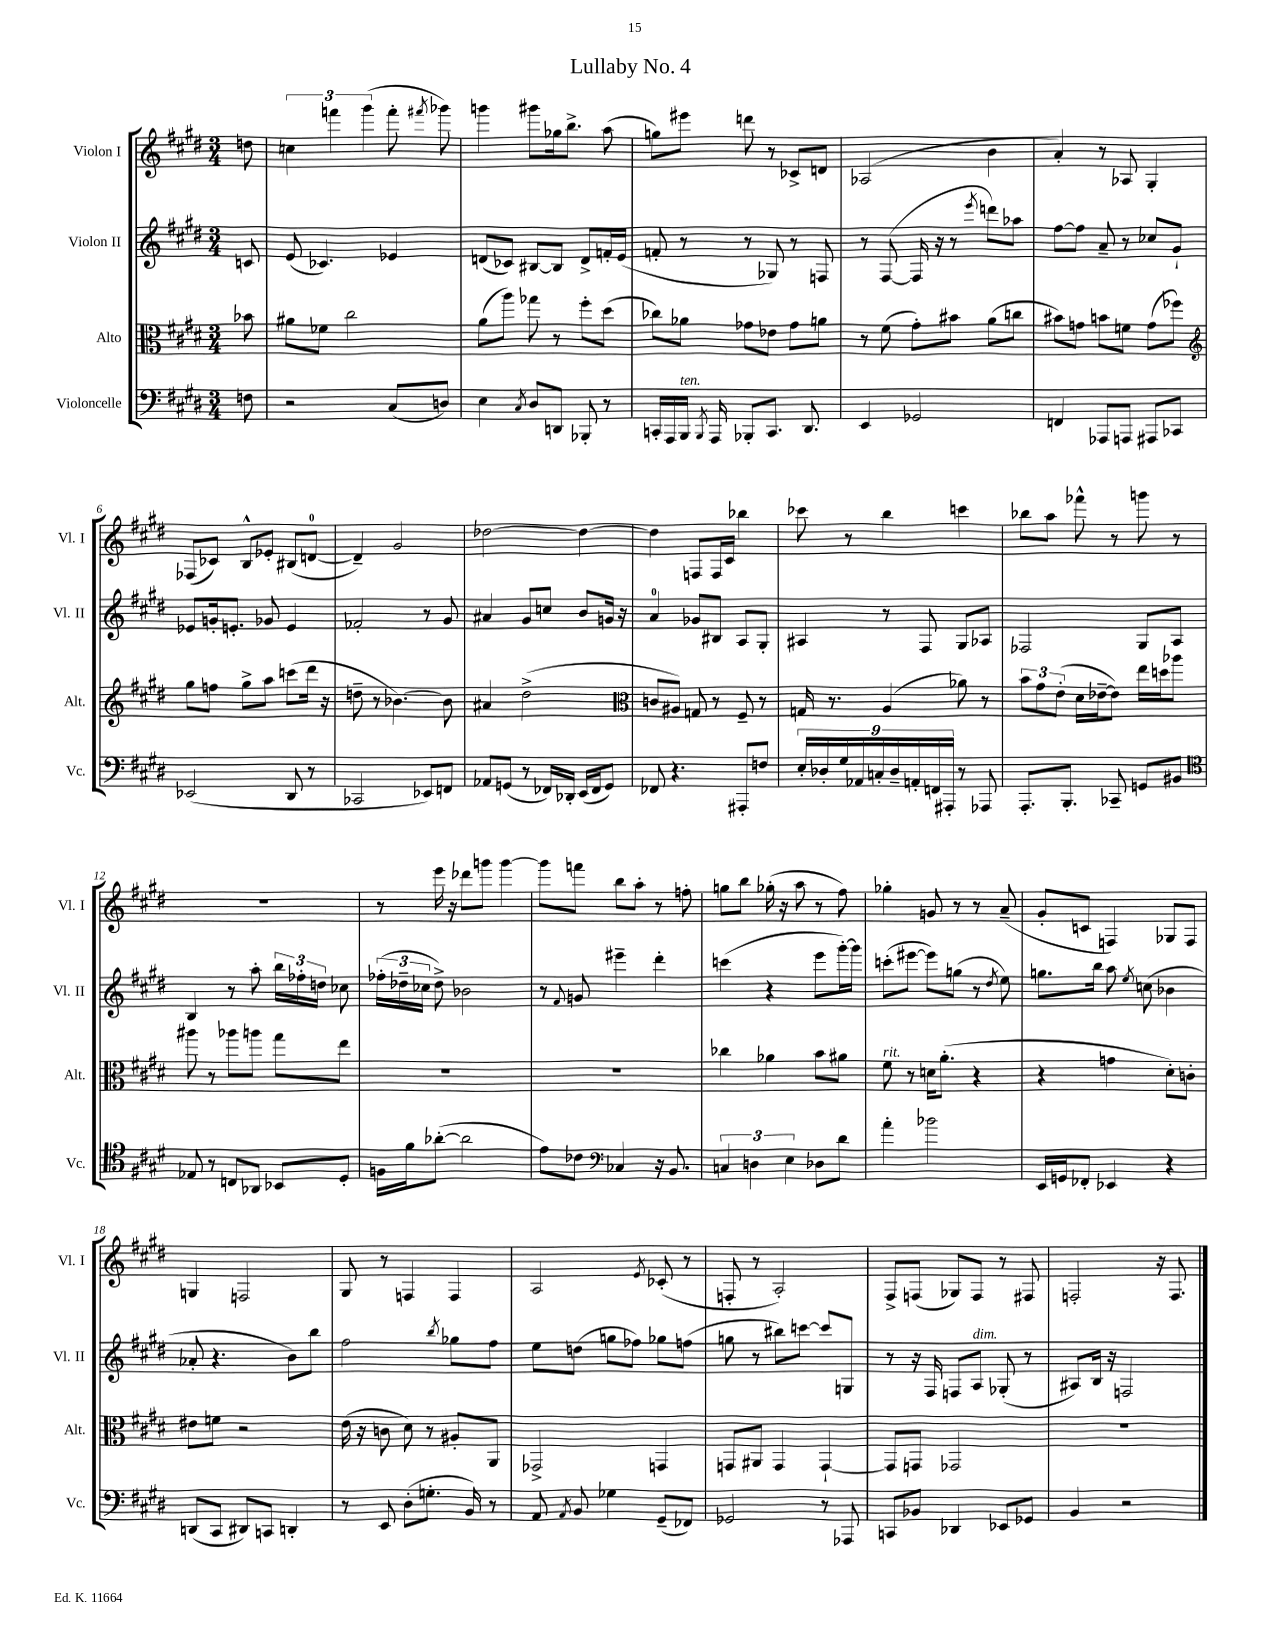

**kern	**kern	**kern	**kern
*staff4	*staff3	*staff2	*staff1
*clefF4	*clefC3	*clefG2	*clefG2
*k[f#c#g#d#]	*k[f#c#g#d#]	*k[f#c#g#d#]	*k[f#c#g#d#]
*M3/4	*M3/4	*M3/4	*M3/4
8F\	8b-\	8c/	8dd\
=	=	=	=
2r	8a#\L	(8e/	6cc\
.	8f-\J	4.c-/)	.
.	.	.	6fff\
.	2cc#\	.	.
.	.	.	(6ggg#\
(8C#/L	.	4e-/	8fff'\
.	.	.	8qfff#/
8D/J)	.	.	8ggg-\)
=	=	=	=
4E\	(8a\L	(8d/L	4ggg\
.	8aa\J)	8c-/J)	.
8qC#/	.	.	.
8D#/L	8gg-\	[8B#/L	8ggg#\L
8DD/J	8r	8B#/]J	16gg-\k
.	.	.	8.bb^\J
8BBB-'/	8ff#'\L	8d^/L	.
8r	(8dd#\J	16f'/L	(8aa\
.	.	(16e/JJ	.
=	=	=	=
16CC'/LL	8cc-\L)	8f'/	8gg\L)
16AAA/	.	.	.
16BBB/JJ	8a-\J	8r	8eee#\J
8qBBB/	.	.	.
16AAA/	.	.	.
8BBB-'/L	8g-\L	8r	8ddd\
8.CC/J	8e-\J	8G-/)	8r
.	8g-\L	8r	8c-^/L
8.DD#/	.	.	.
.	8a\J	8F/	8d/J
=	=	=	=
4EE/	8r	8r	(2A-/
.	(8f#\	([8F#/	.
2GG-/	8g#'\L)	16F#/]	.
.	.	16r	.
.	8b#\J	8r	.
.	.	8qeee/	.
.	(8a\L	8ddd\L)	4b\
.	8cc\J	8aa-\J	.
=	=	=	=
4FF/	8b#\L)	[8ff#\L	4a'/)
.	8g\J	8ff#\]J	.
8AAA-/L	8b\L	8a~/	8r
8AAA/J	8f\J	8r	8A-/
8AAA#/L	(8g\L	8cc-/L	4G#'/
8CC-/J	8ff-\J)	8g#`/J	.
=	=	=	=
*	*clefG2	*	*
(2EE-/	8gg#\L	8e-/L	(8F-/L
.	8ff\J	16g'/k	8c-/J)
.	.	8.e'/J	.
.	8gg#^\L	.	8B^^/L
.	8aa\J	8g-/	8e-'/J
8DD#/	(8ccc\L	4e/	(8B#/L
8r	16ddd#\Jk	.	[8d/J
.	16r	.	.
=	=	=	=
2CC-/	8dd~\	2f-'/	4d~/])
.	8r	.	.
.	[4.b-\)	.	2g#/
8EE-/L)	.	8r	.
8FF/J	8b-\]	8g#/	.
=	=	=	=
8AA-/L	4a#/	4a#/	[2dd-\
(8GG/J	.	.	.
8r	(2dd#^\	8g#/L	.
16FF-/LL)	.	8cc/J	.
16DD-'/JJ	.	.	.
(16EE/LL	.	8b/L	4dd-\_
16FF-/J	.	.	.
8GG/J)	.	16g/Jk	.
.	.	16r	.
=	=	=	=
*	*clefC3	*	*
8FF-/	8c/L	4a/	4dd-\]
4.r	8A#/J)	.	.
.	8G/	8g-/L	8F/L
.	8r	8B#/J	16F/L
.	.	.	16c#/JJ
8AAA#'/L	8F#~/	8A/L	4bb-\
8F/J	8r	8G#'/J	.
=	=	=	=
18E'/LL	16G/	4A#/	8ccc-\
18D-'/	.	.	.
.	8.r	.	.
18G#/	.	.	.
.	.	.	8r
18AA-/	.	.	.
18C'/	.	.	.
.	(4A/	8r	4bb\
18D-~/	.	.	.
18AA'/	.	.	.
.	.	8F#/	.
18FF/	.	.	.
18AAA#'/JJ	.	.	.
8r	8a-\)	8G#/L	4ccc\
8AAA-/	8r	8A-/J	.
=	=	=	=
8.AAA'/L	12b\L	2F-/	8bb-\L
.	12g#\	.	.
.	.	.	8aa\J
.	(12e'\J	.	.
8.BBB'/J	.	.	.
.	16d#\LL	.	8fff-^^\
.	[16e-~\J	.	.
8CC-~/	8e-\]J)	.	8r
8GG/L	16ee\LL	8G#/L	8ggg\
.	16dd\J	.	.
8BB#/J	8aa-\J	8A/J	8r
=	=	=	=
*clefC4	*	*	*
8E-/	8aa#\	4B/	2.r
8r	8r	.	.
8C/L	8aa-\L	8r	.
8AA-/J	8aa\J	8aa'\	.
8BB-/L	8gg#\L	24bb\LL	.
.	.	24ff-'\	.
.	.	24dd\JJ	.
8D#'/J	8ee\J	8cc-\	.
=	=	=	=
16F\LL	2.r	(24ff-'\LL	8r
.	.	24dd-~\	.
16f#\J	.	.	.
.	.	24cc-\JJ	.
([8a-'\J	.	8dd-^\)	16eee\
.	.	.	16r
2a-\]	.	2b-\	8ddd-\L
.	.	.	8ggg\J
.	.	.	[4ggg\
=	=	=	=
8e\L)	2.r	8r	8ggg\]L
.	.	8qqf#/	.
8c-\J	.	8g/	8fff\J
*clefF4	*	*	*
4C-/	.	4eee#~\	8bb\L
.	.	.	8aa'\J
16r	.	4ddd#'\	8r
8.BB/	.	.	.
.	.	.	8ff'\
=	=	=	=
6C/	4cc-\	(4ccc\	8gg\L
.	.	.	8bb\J
6D\	.	.	.
.	4a-\	4r	(16gg-'\
.	.	.	16r
6E\	.	.	.
.	.	.	8aa\
8D-\L	8b\L	8eee\L	8r
8d#\J	8a#\J	[16ggg#'\L)	8ff#\)
.	.	16ggg#\]JJ	.
=	=	=	=
4a'\	8f#\	(8ccc'\L	4gg-'\
.	8r	[8eee#\J	.
2b-\	16d\LK	8eee#\]L)	8g/
.	(8.a'\J	.	.
.	.	(8gg\J	8r
.	4r	8r	8r
.	.	8qdd#/	.
.	.	8ee\)	(8a~/
=	=	=	=
16EE/LL	4r	8.gg\L	8g#'/L
16GG/J	.	.	.
8FF-'/J	.	.	8c/J
.	.	16bb\Jk	.
4EE-/	4g\	8aa\	4F/)
.	.	8qee/	.
.	.	(8cc\	.
4r	8d#'\L)	4b-\	8G-/L
.	8c'\J	.	8F/J
=	=	=	=
(8DD/L	8e#\L	8a-'/	4G/
8CC#/J	8f\J	4.r	.
8DD#/L)	2r	.	2F/
8CC/J	.	.	.
4DD'/	.	8b\L)	.
.	.	8bb\J	.
=	=	=	=
8r	(16e\	2ff#\	8G#/
.	16r	.	.
8EE/	8c\	.	8r
(8D#'\L	8d#\)	.	4F/
8.G'\J	8r	.	.
.	.	8qbb/	.
.	8A#'/L	8gg-\L	4F/
16BB/)	.	.	.
8r	8AA/J	8ff#\J	.
=	=	=	=
8AA/	2GG-^/	8ee\L	2A/
8qAA/	.	.	.
8BB/	.	(8dd\J	.
4G-\	.	8gg\L	.
.	.	8ff-\J)	.
.	.	.	8qe/
(8GG#~/L	4GG/	8gg-\L	(8c-'/
8FF-/J)	.	(8ff\J	8r
=	=	=	=
2GG-/	8GG/L	8gg\	8F'/
.	8AA#/J	8r	8r
.	4GG/	8bb#\L)	2A'/)
.	.	[8ccc\J	.
8r	[4GG`/	8ccc/]L	.
8AAA-/	.	8G/J	.
=	=	=	=
8CC/L	8GG/]L	8r	8F#^/L
8BB-/J	8GG/J	16r	(8F/J
.	.	16F#/	.
4DD-/	2GG-/	8F/L	8G-/L)
.	.	8A/J	8F/J
8EE-/L	.	(8G-'/	8r
8GG-/J	.	8r	8F#/
=	=	=	=
4BB/	2.r	8A#/L)	2F'/
.	.	16B/Jk	.
.	.	16r	.
2r	.	2F/	.
.	.	.	16r
.	.	.	8.F/
==	==	==	==
*-	*-	*-	*-
